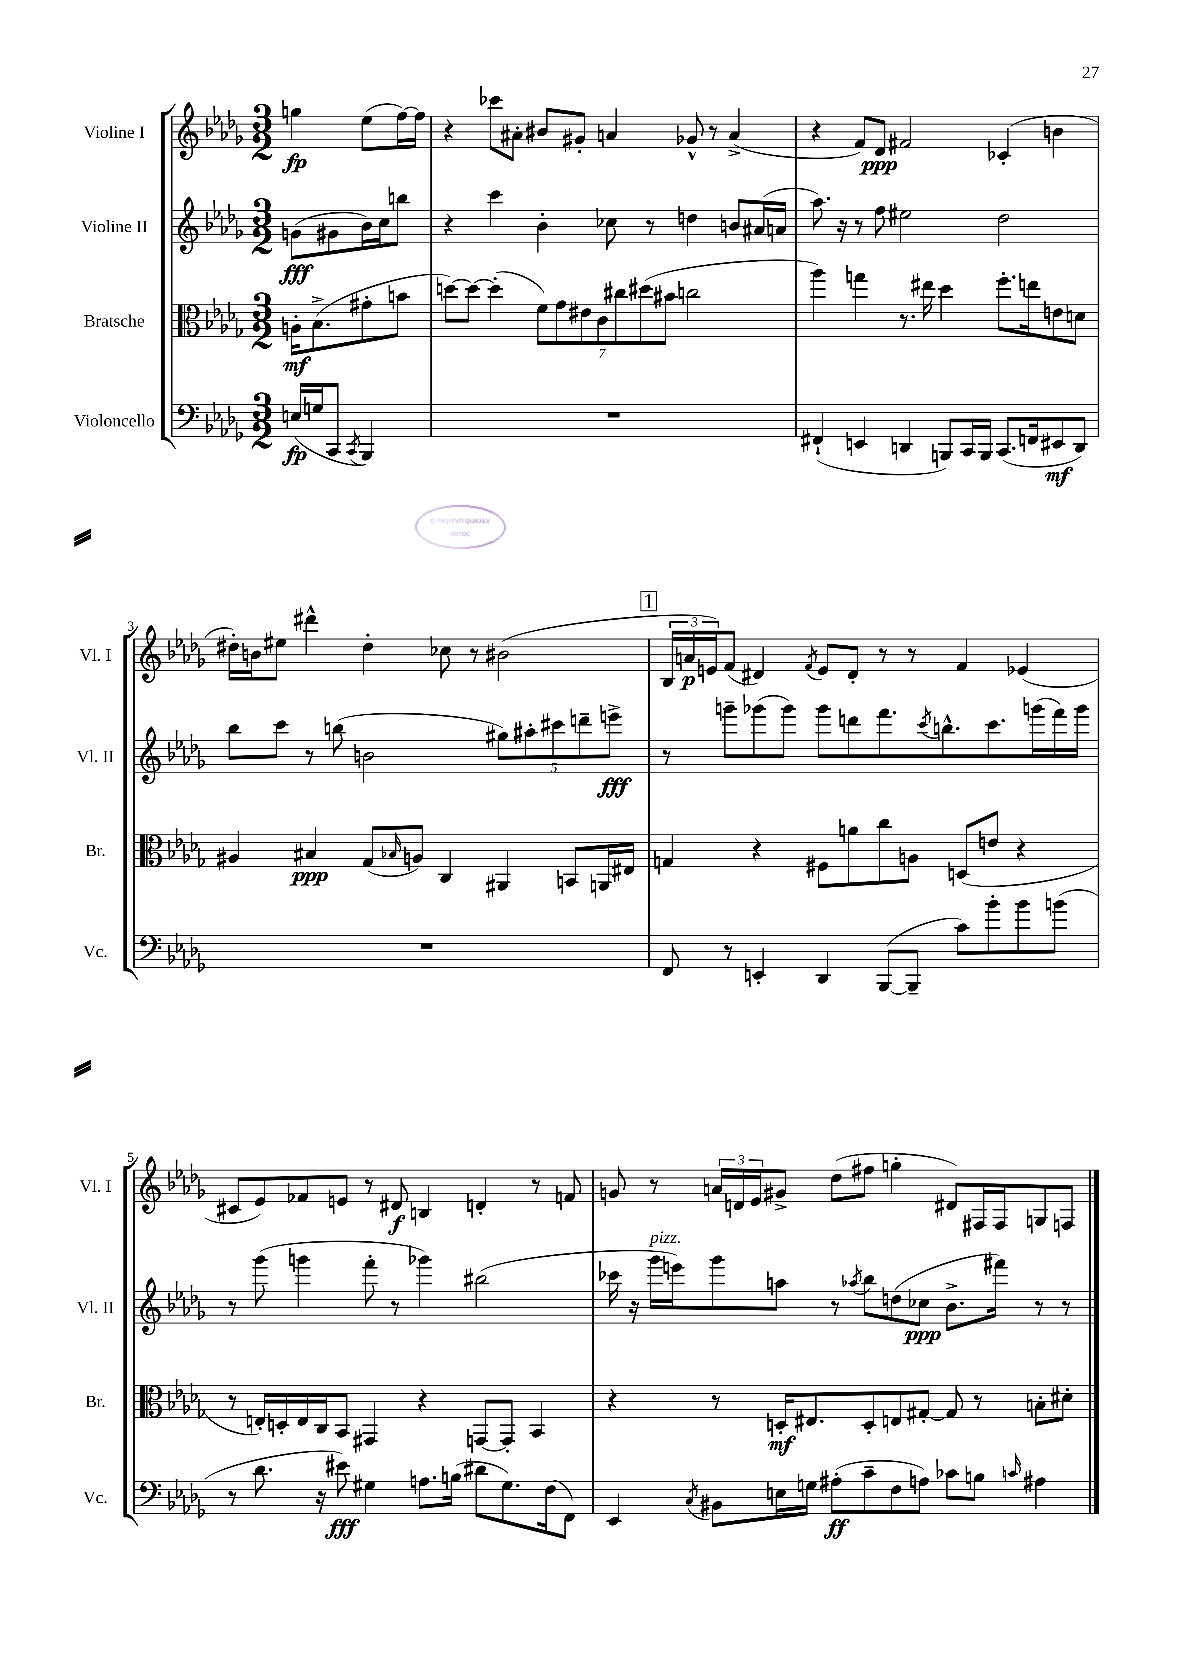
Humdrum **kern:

**kern	**kern	**kern	**kern
*staff4	*staff3	*staff2	*staff1
*clefF4	*clefC3	*clefG2	*clefG2
*k[b-e-a-d-g-]	*k[b-e-a-d-g-]	*k[b-e-a-d-g-]	*k[b-e-a-d-g-]
*M3/2	*M3/2	*M3/2	*M3/2
(16E/LL	16A'\LK	(8g\L	4gg\
16G/J	(8.B-^\	.	.
8CC/J	.	8g#\	.
8qCC/	.	.	.
4BBB-/)	8g#'\	16b-\L)	(8ee-\L
.	.	16cc\J	.
.	8b\J	8bb\J	[16ff\L)
.	.	.	16ff\]JJ
=	=	=	=
1.r	[8dd\L)	4r	4r
.	8dd\_J	.	.
.	(4dd'\]	4ccc\	8ccc-\L
.	.	.	8a#'\J
.	14f\L)	4b-'\	8b#/L
.	14g-\	.	.
.	.	.	8g#'/J
.	14e#\	.	.
.	14c\	.	.
.	.	8cc-\	4a/
.	14cc#\	.	.
.	(14dd#\	.	.
.	.	8r	.
.	14b#\J	.	.
.	2cc\	4dd\	8g-^^/
.	.	.	8r
.	.	8b/L	(4a^/
.	.	(16a#/L	.
.	.	16a/JJ	.
=	=	=	=
(4FF#`/	4aa-\)	8.aa-\)	4r
.	.	16r	.
4EE/	4gg\	8r	8f/L)
.	.	8ff\	8d-/J
4DD/	8.r	2ee#\	2f#/
.	16ee#\	.	.
8BBB/L)	4dd-\	.	.
16CC/L	.	.	.
16BBB/JJ	.	.	.
(8.CC/L	8.ff'\L	2dd-\	(4c-'/
16FF/k	16ee\k	.	.
8EE#/	8e\	.	4b\
8DD/J)	8d\J	.	.
=	=	=	=
1.r	4A#/	8bb-\L	16dd#'\LL)
.	.	.	16b\J
.	.	8ccc\J	8ee#\J
.	4B#/	8r	4ddd#^^\
.	.	(8bb\	.
.	(8G-/L	2b\	4dd#'\
.	16qqB-/	.	.
.	8A/J)	.	.
.	4C/	.	8cc-\
.	.	.	8r
.	4AA#/	10gg#\L)	(2b#\
.	.	10aa#'\	.
.	.	10ccc#\	.
.	8BB/L	.	.
.	.	10ddd~\	.
.	16AA/L	.	.
.	.	10eee^\J	.
.	16E#/JJ	.	.
=	=	=	=
8FF/	4G/	8r	24B-/LL
.	.	.	24a/
.	.	.	24e/J)
8r	.	8ggg~\L	(8f/J
4EE'/	4r	(8ggg-\	4d#/)
.	.	8ggg-\J)	.
.	.	.	8qf/
4DD-/	8F#\L	8ggg-\L	8e/L
.	8a\	8ddd\	8d#'/J
([8BBB-/L	8cc\	8.fff\	8r
8BBB-~/]J	8A\J	.	8r
.	.	8qccc/	.
.	.	8.bb^^\	.
8c\L)	(8D/L	.	4f/
8b-'\	8e/J	8.ccc\	.
8b-\	4r	.	(4e-/
.	.	(16ggg\L	.
(8b\J	.	16fff\)	.
.	.	16ggg\JJ	.
=	=	=	=
8r	8r	8r	8c#/L
8.d-\	16E'/LL)	(8ggg-\	8e-/)
.	16D'/	.	.
.	16E/	4ggg\	8f-/
16r	16C/J	.	.
8e#\)	8BB-/J	.	8e/J
4G#\	4GG#/	8fff'\	8r
.	.	8r	8d#/
8.A\L	4r	4ggg-\)	4B/
(16B\Jk	.	.	.
8d#\L	[8GG/L	(2bb#\	4d'/
8.G#\)	8GG'/]J	.	.
.	4BB-/	.	8r
(16F\k	.	.	.
8FF\J)	.	.	8f/
=	=	=	=
4EE-/	4r	16ccc-\	8g/
.	.	16r	.
.	.	16ggg-\LL	8r
.	.	16eee\J)	.
8qC/	.	.	.
8BB#\L	8r	8ggg-\	24a/LL
.	.	.	24d/
.	.	.	24e-/J
16E\L	16D'/LK	8aa\J	8g#^/J
16G\JJ	8.E#/	.	.
(8A#'\L	.	8r	(8dd-\L
.	.	8qaa-/	.
8c~\	8D'/	8bb-\L	8ff#\J
8F\	8E/	(8dd\	4gg'\
8A\J)	[8G#'/J	8cc-\J	.
8c-\L	8G#/]	8.b-^\L	8d#/L)
8B\J	8r	.	16F#/L
.	.	16fff#\Jk)	16F#/J
16qqc/	.	.	.
4A#\	8B'\L	8r	8G/
.	8d#'\J	8r	8F/J
==	==	==	==
*-	*-	*-	*-
